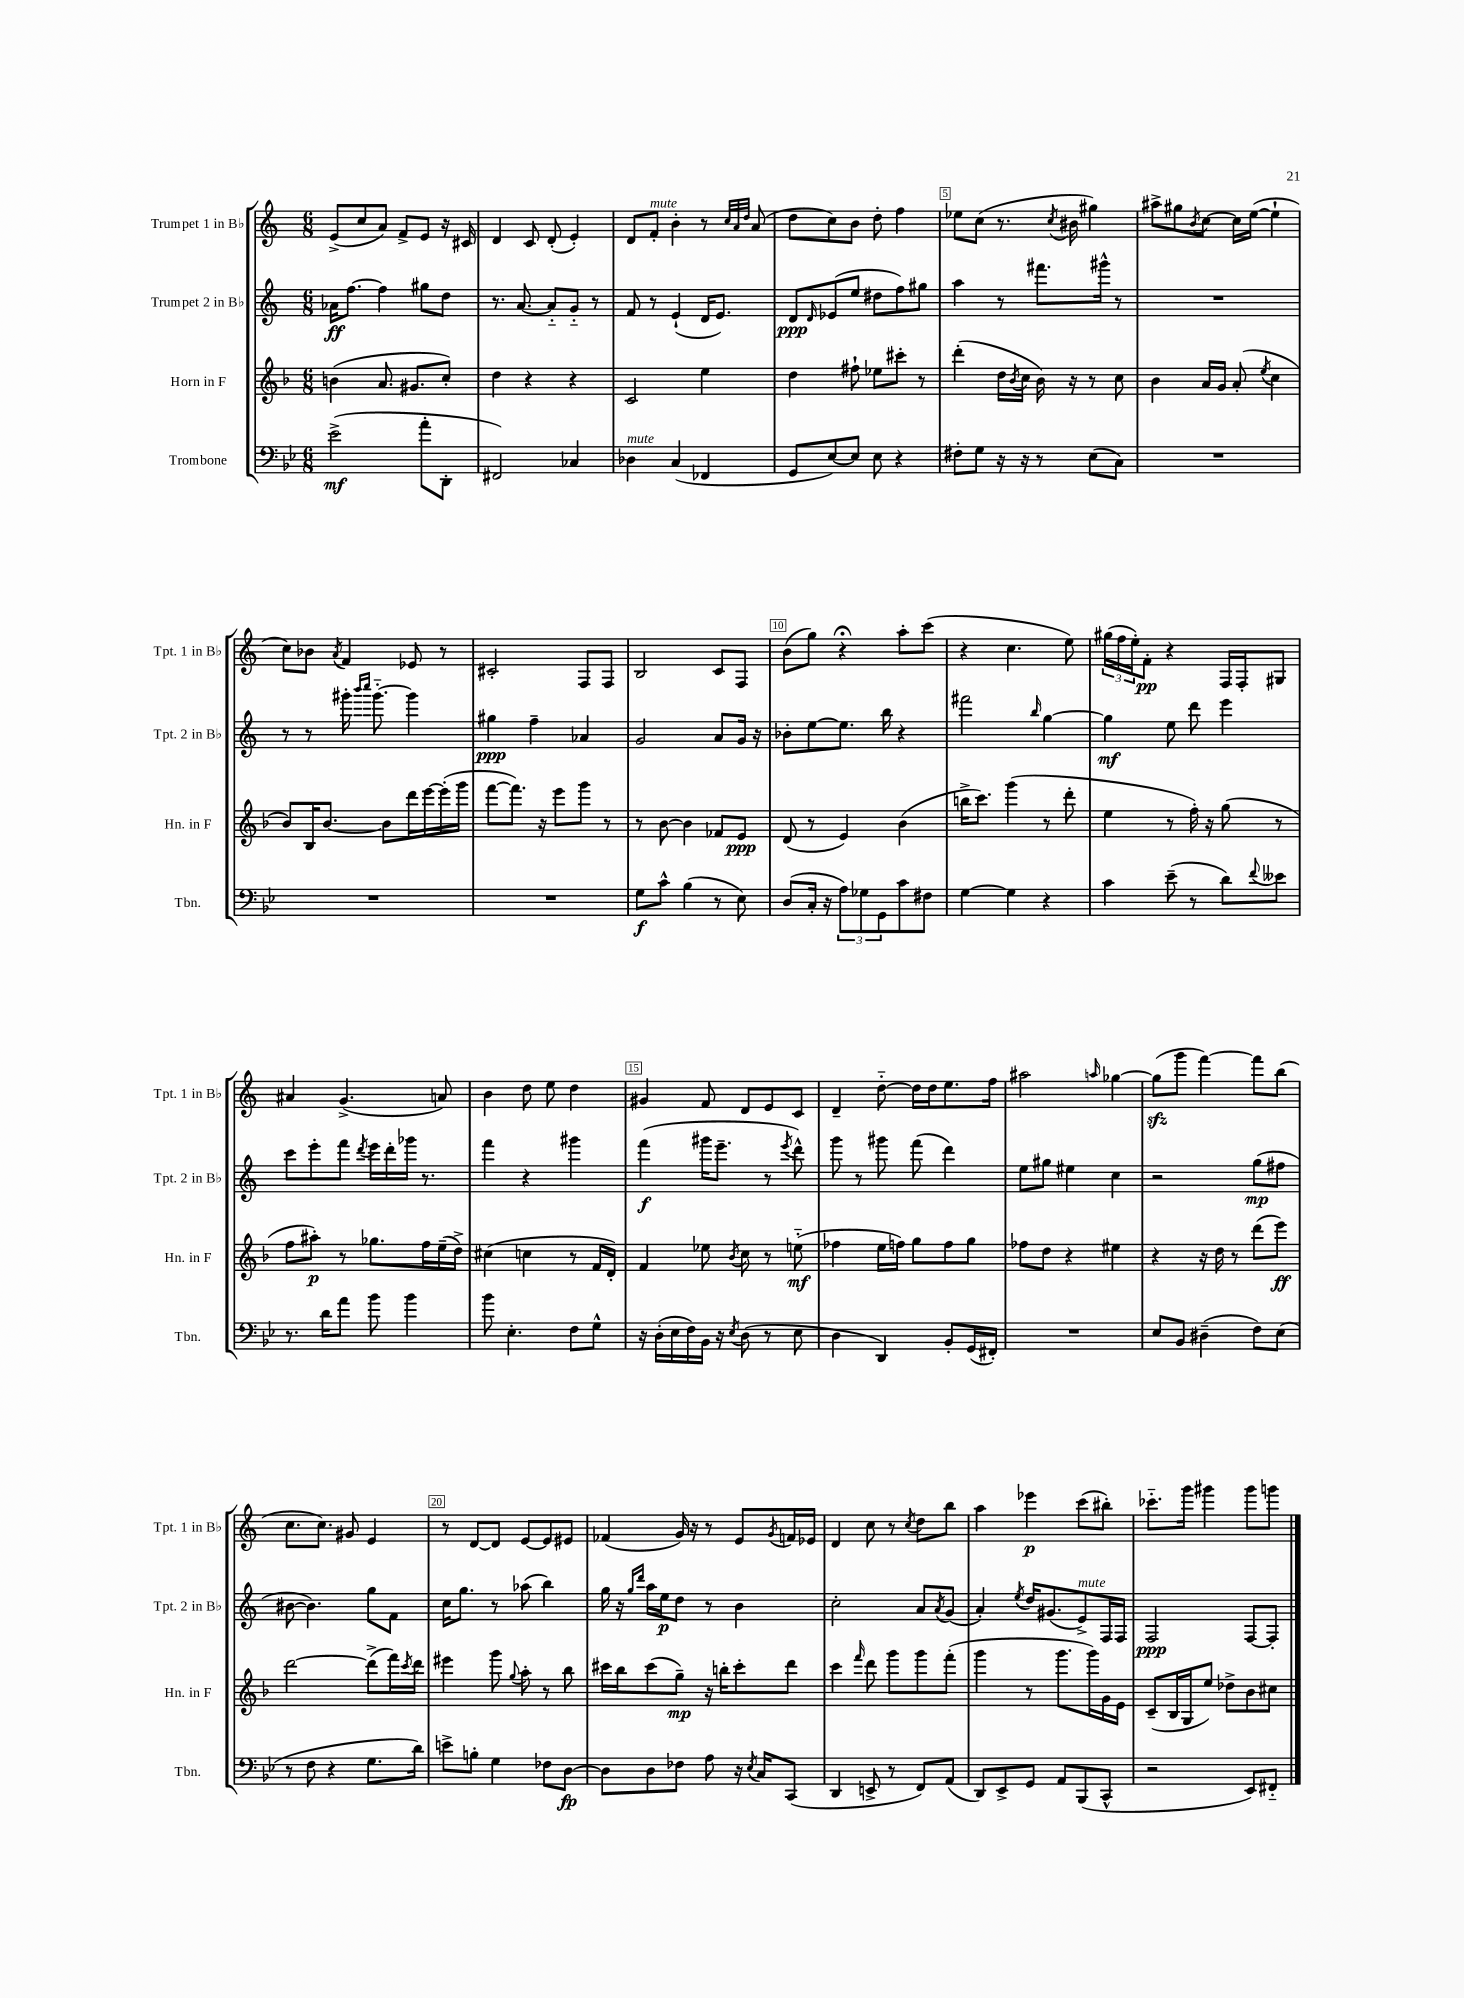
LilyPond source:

<<
\new StaffGroup <<
\new Staff = "s0" \with { instrumentName = "Trumpet 1 in Bb" shortInstrumentName = "Tpt. 1 in Bb" } {
    \clef treble \key c \major \numericTimeSignature \time 6/8
    e'8->( c''8 a'8) f'8-> e'8 r16 cis'16 |
    d'4 c'8 d'8-.( e'4-.) |
    d'8 f'8-.^\markup { \italic "mute" } b'4-. r8 \grace { c''32 a'32 d''32 } a'8( |
    d''8 c''8) b'8 d''8-. f''4 |
    ees''8 c''8( r8. \acciaccatura { c''8 } bis'16 gis''4) |
    ais''8-> gis''8 \acciaccatura { b'8 } c''8~ c''16 e''16~( e''4-! |
    c''8) bes'8 \acciaccatura { a'8 } f'4 ees'8 r8 |
    cis'2-. f8 f8 |
    b2 c'8 f8 |
    b'8( g''8) r4\fermata a''8-. c'''8( |
    r4 c''4. e''8) |
    \tuplet 3/2 { gis''16( f''16 e''16-.) } f'8-.\pp r4 f16 f16-. gis8 |
    ais'4 g'4.->( a'8) |
    b'4 d''8 e''8 d''4 |
    gis'4 f'8 d'8 e'8 c'8 |
    d'4-- d''8~-_ d''16 d''16 e''8. f''16 |
    ais''2 \grace { a''16 } ges''4~ |
    ges''8\sfz( g'''8 f'''4~) f'''8 b''8( |
    c''8. c''8.) gis'8 e'4 |
    r8 d'8~ d'8 e'8~ e'8 eis'8 |
    fes'4( g'16) r16 r8 e'8 \acciaccatura { g'8 } f'16 ees'16 |
    d'4 c''8 r8 \acciaccatura { c''8 } d''8 b''8 |
    a''4 ees'''4\p c'''8( bis''8-.) |
    ces'''8.-_ g'''16 gis'''4 gis'''8 g'''8 \bar "|." |
}
\new Staff = "s1" \with { instrumentName = "Trumpet 2 in Bb" shortInstrumentName = "Tpt. 2 in Bb" } {
    \clef treble \key c \major \numericTimeSignature \time 6/8
    aes'16\ff f''8.~ f''4 gis''8 d''8 |
    r8. a'8.~ a'8-_ g'8-_ r8 |
    f'8 r8 e'4-!( d'16 e'8.) |
    d'8\ppp \grace { d'16 } ees'8( e''8 dis''8 f''8) gis''8 |
    a''4 r8 fis'''8. gis'''16-^ r8 |
    R2. |
    r8 r8 gis'''16-. \grace { b'''16 c''''16 } gis'''8.~-_ gis'''4 |
    gis''4\ppp f''4-- aes'4 |
    g'2 a'8 g'16 r16 |
    bes'8-. e''8~ e''8. b''16 r4 |
    fis'''2 \grace { b''16 } g''4~ |
    g''4\mf e''8 d'''8 e'''4 |
    c'''8 e'''8-. f'''8 \acciaccatura { d'''8 } e'''16 d'''16-. ges'''16 r8. |
    f'''4 r4 gis'''4 |
    f'''4\f( gis'''16 e'''8.-- r8 \acciaccatura { e'''8 } d'''8-^) |
    g'''8 r8 gis'''8 f'''8( d'''4) |
    e''8 gis''8 eis''4 c''4 |
    r2 g''8\mp( fis''8 |
    bis'8~ bis'4.) g''8 f'8 |
    c''16 g''8. r8 aes''8( b''4) |
    g''16 r16 \grace { g''16 d'''16 } a''16 e''16\p d''8 r8 b'4 |
    c''2-. a'8 \acciaccatura { a'8 } g'8( |
    a'4-.) \acciaccatura { e''8 } d''16 gis'8.( e'8->^\markup { \italic "mute" }) f16 f16 |
    f2\ppp f8~ f8-. \bar "|." |
}
\new Staff = "s2" \with { instrumentName = "Horn in F" shortInstrumentName = "Hn. in F" } {
    \clef treble \key f \major \numericTimeSignature \time 6/8
    b'4( a'8. gis'8. c''8-.) |
    d''4 r4 r4 |
    c'2 e''4 |
    d''4 fis''8-! ees''8 cis'''8-. r8 |
    d'''4-.( d''16 \acciaccatura { bes'8 } c''16 bes'16) r16 r8 c''8 |
    bes'4 a'16 g'16 a'8-.( \acciaccatura { e''8 } c''4 |
    bes'8) bes16 bes'8.~ bes'8 d'''16 e'''16~ e'''16-.( g'''16 |
    f'''8~ f'''8.) r16 e'''8 g'''8 r8 |
    r8 bes'8~ bes'4 fes'8 e'8\ppp |
    d'8( r8 e'4) bes'4( |
    b''16-> c'''8.) g'''4( r8 d'''8-. |
    e''4 r8 f''16-.) r16 g''8( r8 |
    f''8 ais''8-.\p) r8 ges''8. f''16 e''16--( d''16->) |
    cis''4( c''4 r8 f'16 d'16-.) |
    f'4 ees''8 \acciaccatura { bes'8 } c''8 r8 e''8-_\mf( |
    fes''4 e''16 f''16) g''8 f''8 g''8 |
    fes''8 d''8 r4 eis''4 |
    r4 r16 d''16 r8 d'''8( e'''8\ff) |
    d'''2~ d'''8->( f'''16) \acciaccatura { c'''8 } d'''16 |
    eis'''4 g'''8 \appoggiatura { g''8 } a''8-. r8 bes''8 |
    cis'''16 bes''16 cis'''8( g''8--\mp) r16 b''16-. cis'''8-. d'''8 |
    c'''4 \grace { f'''16 } d'''8 g'''8 g'''8 f'''8-.( |
    g'''4 r8 g'''8. g'''16) g'16 e'16 |
    c'8--( bes16 g16 e''8) des''8-> bes'8 cis''8 \bar "|." |
}
\new Staff = "s3" \with { instrumentName = "Trombone" shortInstrumentName = "Tbn." } {
    \clef bass \key bes \major \numericTimeSignature \time 6/8
    ees'2->\mf( a'8-. d,8-. |
    fis,2) ces4 |
    des4^\markup { \italic "mute" } c4( fes,4 |
    g,8 ees8~) ees8 ees8 r4 |
    fis8-. g8 r16 r16 r8 ees8( c8) |
    R2. |
    R2. |
    R2. |
    g8\f c'8-^ bes4( r8 ees8) |
    d8( c16-. r16 \tuplet 3/2 { a8) ges8 g,8 } c'8 fis8 |
    g4~ g4 r4 |
    c'4 ees'8--( r8 d'8) \appoggiatura { f'8 } eeses'8 |
    r8. d'16 a'8 bes'8 bes'4 |
    bes'8 ees4.-. f8 g8-^ |
    r16 d16-.( ees16 f16) bes,16 r16 \acciaccatura { ees8 } d8( r8 ees8 |
    d4 d,4) bes,8-. g,16( fis,16-.) |
    R2. |
    ees8 bes,8 dis4--( f8) ees8( |
    r8 f8 r4 g8. d'16) |
    e'8-> b8-. g4 fes8 d8~\fp |
    d8 d8 fes8 a8 r16 \acciaccatura { ees8 } c16 c,8( |
    d,4 e,8-> r8 f,8) a,8( |
    d,8) ees,8-> g,8 a,8 bes,,8( c,8-^ |
    r2 ees,8) fis,8-_ \bar "|." |
}
>>
>>
\layout { \context { \Score \override BarNumber.break-visibility = ##(#f #t #t) barNumberVisibility = #(every-nth-bar-number-visible 5) \override BarNumber.stencil = #(make-stencil-boxer 0.1 0.3 ly:text-interface::print) } }
